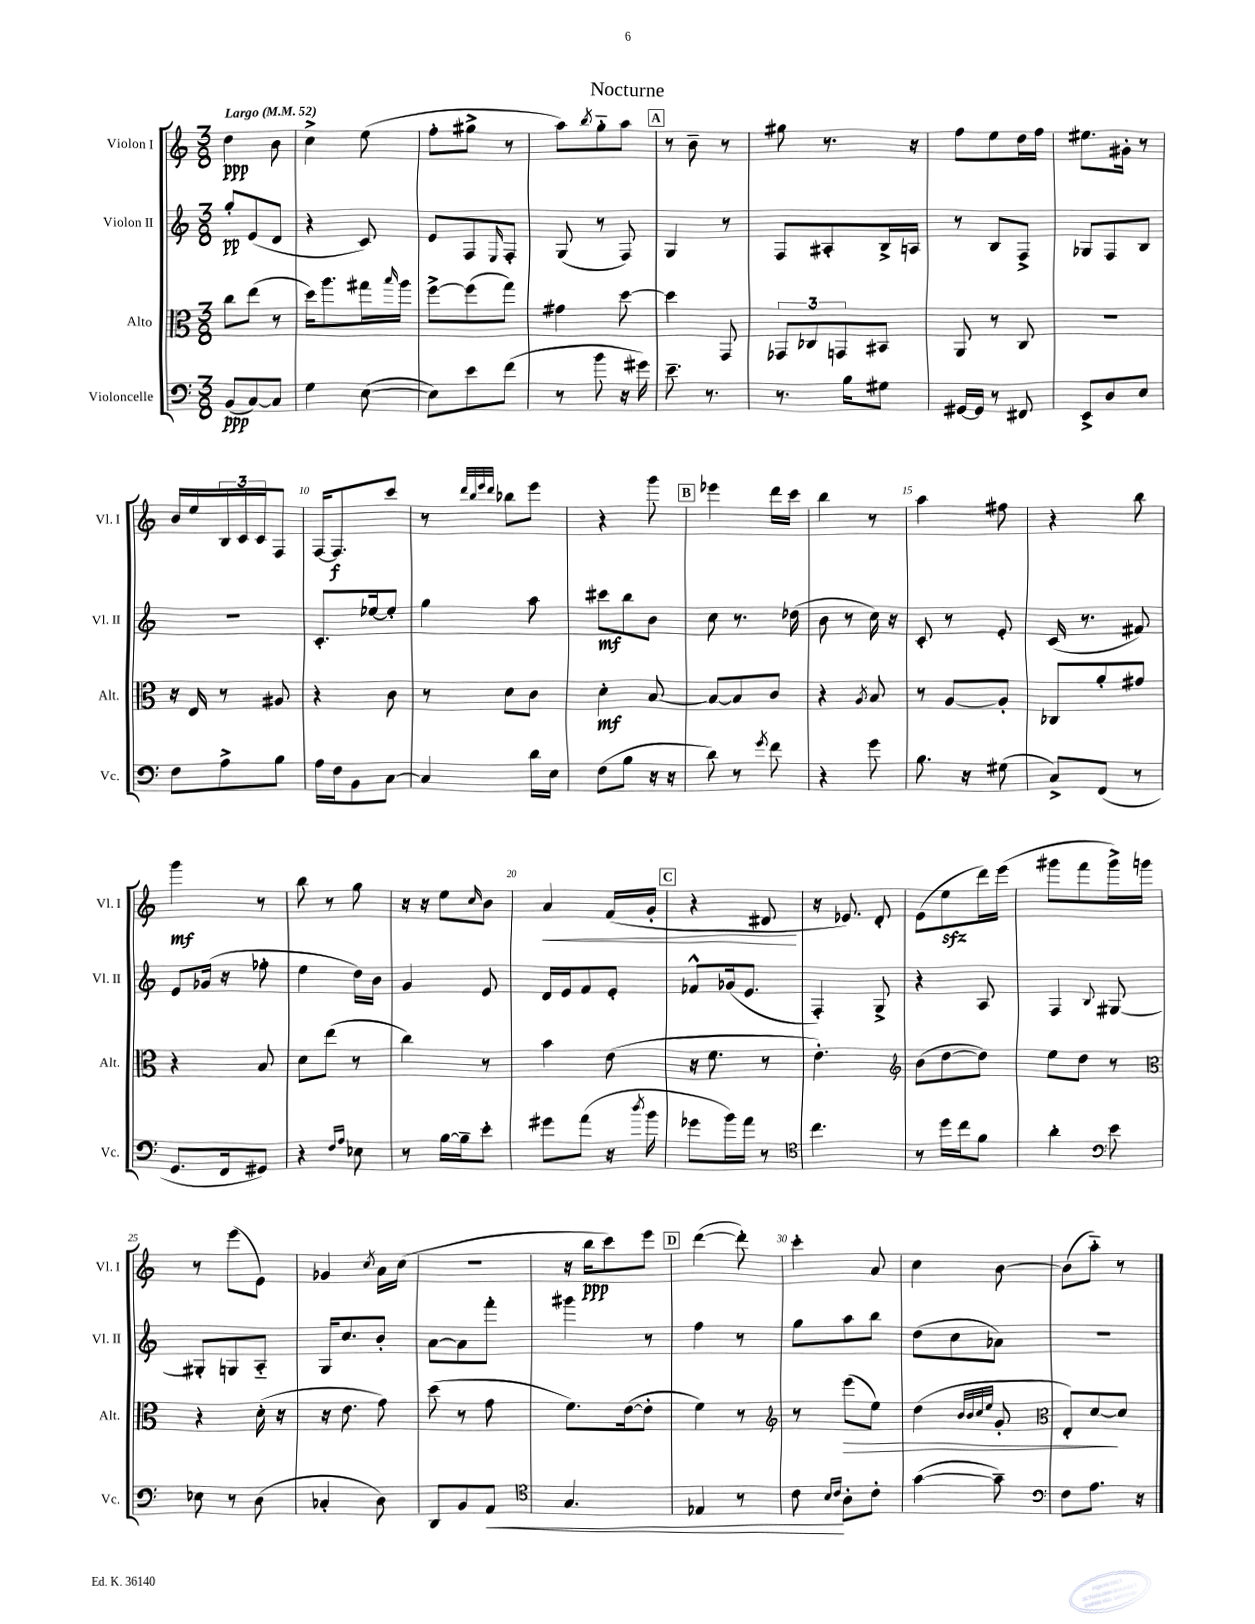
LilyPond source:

\header { title = "Nocturne" }
<<
\new StaffGroup <<
\new Staff = "s0" \with { instrumentName = "Violon I" shortInstrumentName = "Vl. I" } {
    \clef treble \key c \major \numericTimeSignature \time 3/8 \tempo "Largo" 4 = 52
    d''4\ppp b'8 |
    c''4-> e''8( |
    f''8-. gis''8-> r8 |
    a''8) \acciaccatura { b''8 } g''8-_ a''8 |
    \mark \markup { \box "A" } r8 b'8-- r8 |
    gis''8 r8. r16 |
    f''8 e''8 d''16 f''16 |
    eis''8. gis'16-. r8 |
    b'16 e''16 \tuplet 3/2 { b16 c'16 c'16 } f8 |
    f16~ f8.\f c'''8 |
    r8 \grace { d'''32 b''32 e'''32 d'''32 } bes''8 e'''8 |
    r4 g'''8 |
    \mark \markup { \box "B" } ees'''4 d'''16 c'''16 |
    b''4 r8 |
    a''4 fis''8 |
    r4 b''8 |
    g'''4\mf r8 |
    b''8 r8 g''8 |
    r16 r16 e''8 \grace { c''16 } b'8 |
    a'4\< f'16( g'16-. |
    \mark \markup { \box "C" } r4 dis'8\! |
    r16 ees'8.) d'8-. |
    e'8( e''8\sfz d'''16) e'''16( |
    gis'''8 f'''8 gis'''16->) g'''16 |
    r8 e'''8( e'8) |
    ges'4 \acciaccatura { c''8 } a'16 c''16( |
    R4. |
    r16 b''16\ppp c'''8) e'''8 |
    \mark \markup { \box "D" } d'''4~( d'''8-.) |
    c'''4-. a'8 |
    c''4 b'8~ |
    b'8( a''8-_) r8 \bar "|." |
}
\new Staff = "s1" \with { instrumentName = "Violon II" shortInstrumentName = "Vl. II" } {
    \clef treble \key c \major \numericTimeSignature \time 3/8
    g''8-.\pp e'8( d'8 |
    r4 c'8) |
    e'8 f8 \grace { e16 } f8-. |
    g8( r8 f8) |
    \mark \markup { \box "A" } g4 r8 |
    f8 ais8-. b16-> a16 |
    r8 b8 f8-> |
    ges8 f8 b8 |
    R4. |
    c'8.-. ees''16~ ees''8-. |
    g''4 a''8 |
    cis'''8\mf b''8 b'8 |
    \mark \markup { \box "B" } c''8 r8. des''16( |
    b'8 r8 c''16) r16 |
    c'8-. r8 e'8-. |
    c'16( r8. fis'8) |
    e'8 ges'16( r16 fes''8-. |
    e''4 d''16) b'16 |
    g'4 e'8 |
    d'16 e'16 f'8 e'8-. |
    \mark \markup { \box "C" } fes'8-^ ges'16( e'8. |
    f4-.) g8-> |
    r4 a8 |
    f4 \appoggiatura { b8 } gis8~ |
    gis8-. g8 a8-_ |
    g16 c''8. b'8-. |
    a'8~ a'8 f'''8-. |
    gis'''4 r8 |
    \mark \markup { \box "D" } f''4 r8 |
    g''8 a''8 b''8 |
    d''8( c''8 aes'8) |
    R4. \bar "|." |
}
\new Staff = "s2" \with { instrumentName = "Alto" shortInstrumentName = "Alt." } {
    \clef alto \key c \major \numericTimeSignature \time 3/8
    c''8 e''8( r8 |
    d''16) a''8. gis''16 \grace { b''16 } a''16 |
    f''8~-> f''8( g''8) |
    gis'4 d''8~ |
    \mark \markup { \box "A" } d''4 g,8 |
    \tuplet 3/2 { ges,8 ces8 g,8 } bis,8 |
    a,8 r8 c8 |
    R4. |
    r16 e16 r8 ais8 |
    r4 c'8 |
    r8 d'8 c'8 |
    d'4-.\mf b8~ |
    \mark \markup { \box "B" } b8~ b8 c'8 |
    r4 \acciaccatura { a8 } b8 |
    r8 a8~ a8-. |
    ces8 a'8-. gis'8 |
    r4 b8 |
    d'8 e''8( r8 |
    c''4) r8 |
    b'4 e'8( |
    \mark \markup { \box "C" } r16 f'8. r8 |
    e'4.-.) |
    \clef treble b'8( d''8~ d''8) |
    e''8 d''8 r8 |
    \clef alto r4 d'16-.( r16 |
    r16 e'8. g'8) |
    d''8( r8 g'8 |
    f'8.) e'16~( e'8-. |
    \mark \markup { \box "D" } f'4) r8 |
    \clef treble r8 e'''8\>( e''8) |
    d''4( \grace { b'32 b'32 c''32 e''32 } g'8-. |
    \clef alto e8-.) d'8~\! d'8 \bar "|." |
}
\new Staff = "s3" \with { instrumentName = "Violoncelle" shortInstrumentName = "Vc." } {
    \clef bass \key c \major \numericTimeSignature \time 3/8
    b,8\ppp( c8~) c8 |
    g4 e8~( |
    e8) e'8 f'8( |
    r8 b'8 r16 gis'16) |
    \mark \markup { \box "A" } e'8.-- r8. |
    r8. b16 gis8 |
    gis,16~ gis,16 r8 fis,8 |
    e,8-> d8 e8 |
    f8 a8-> b8 |
    a16 f16 b,8 c8~ |
    c4 d'16 e16 |
    f8( b8 r16 r16 |
    \mark \markup { \box "B" } d'8) r8 \acciaccatura { g'8 } f'8 |
    r4 g'8 |
    b8. r16 gis8( |
    c8->) f,8( r8 |
    g,8. f,16 gis,8) |
    r4 \grace { f16 a16 } ees8 |
    r8 b16~ b16-- e'8-. |
    gis'8 a'8( r16 \acciaccatura { d''8 } b'16 |
    \mark \markup { \box "C" } ges'8 b'16) a'16 r8 |
    \clef tenor c''4. |
    r8 d''16 c''16 f'8 |
    a'4-. \clef bass e'8 |
    ees8 r8 d8( |
    ces4-. d8) |
    d,8 b,8 a,8\< |
    \clef tenor g4. |
    \mark \markup { \box "D" } ees4 r8 |
    c'8\! \grace { b16 c'16 } a8-. c'8-. |
    g'4~( g'8--) |
    \clef bass f8 a8. r16 \bar "|." |
}
>>
>>
\layout { \context { \Score \override BarNumber.break-visibility = ##(#f #t #t) barNumberVisibility = #(every-nth-bar-number-visible 5) } }
